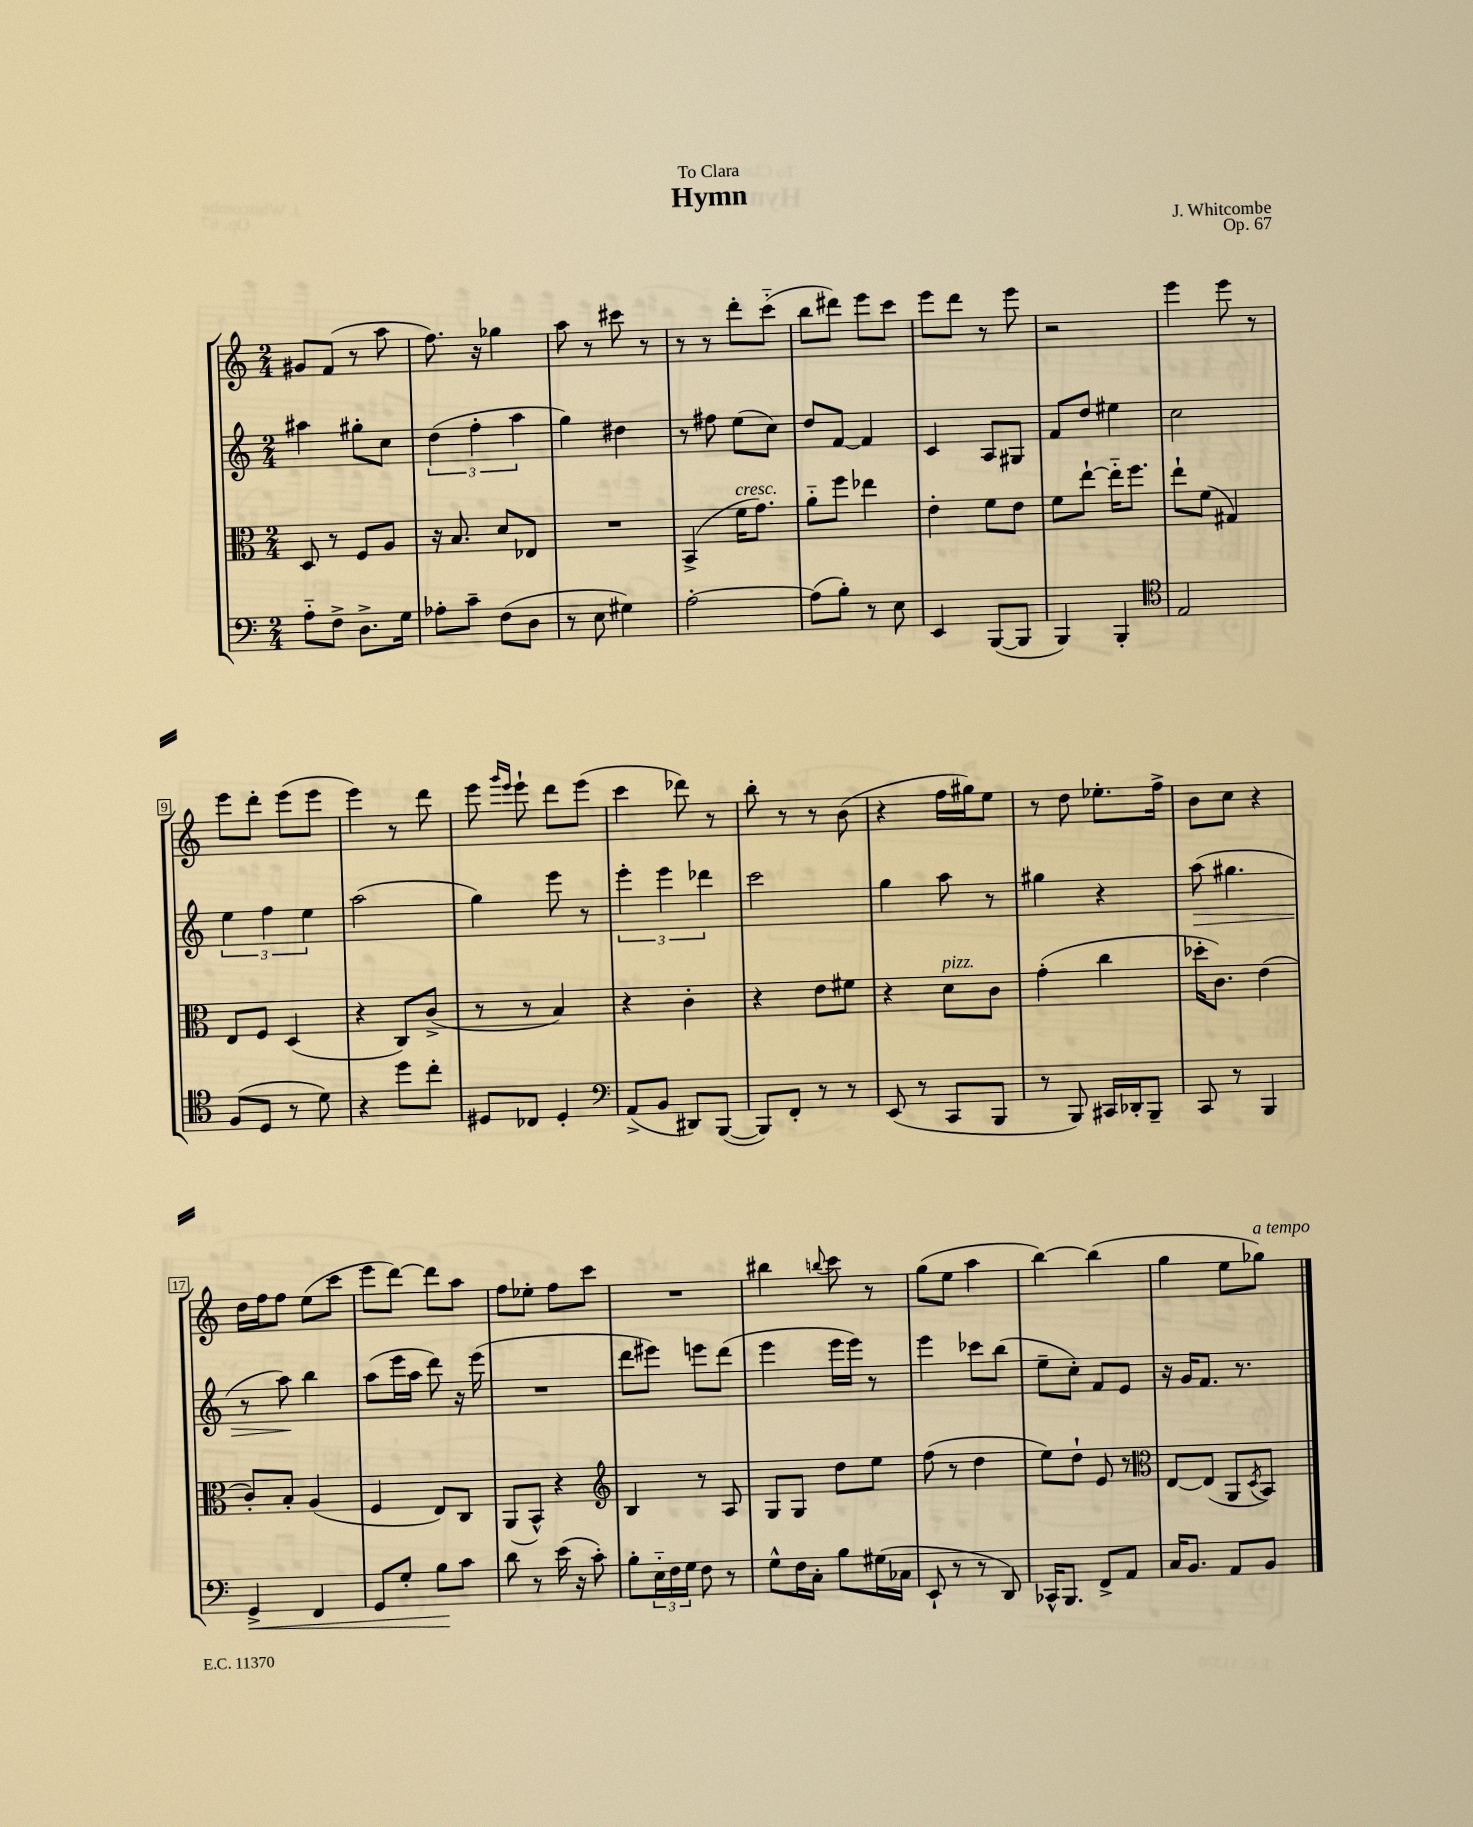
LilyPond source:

\header { title = "Hymn" composer = "J. Whitcombe" dedication = "To Clara" opus = "Op. 67" }
<<
\new StaffGroup <<
\new Staff = "s0" {
    \clef treble \key c \major \numericTimeSignature \time 2/4
    gis'8 f'8( r8 a''8 |
    f''8.) r16 ges''4 |
    a''8 r8 cis'''8 r8 |
    r8 r8 d'''8-. c'''8-_( |
    b''8 dis'''8) e'''8 c'''8 |
    e'''8 d'''8 r8 e'''8 |
    r2 |
    e'''4 e'''8 r8 |
    e'''8 d'''8-. e'''8( e'''8 |
    e'''4) r8 d'''8 |
    e'''8 \grace { g'''16 e'''16 } e'''8-! d'''8 e'''8( |
    c'''4 des'''8) r8 |
    b''8-. r8 r8 b'8( |
    r4 f''16 gis''16) e''8 |
    r8 d''8 ees''8.-. f''16-> |
    b'8 c''8 r4 |
    d''16 f''16 f''8 e''8( c'''8 |
    e'''8 d'''8~) d'''8 a''8 |
    f''8 ees''8-. f''8 c'''8 |
    R2 |
    bis''4 \appoggiatura { b''8 } c'''8 r8 |
    g''8( e''8 a''4 |
    b''4~) b''4( |
    g''4 e''8 ges''8^\markup { \italic "a tempo" }) \bar "|." |
}
\new Staff = "s1" {
    \clef treble \key c \major \numericTimeSignature \time 2/4
    ais''4 gis''8-. c''8 |
    \tuplet 3/2 { d''4( f''4-. a''4 } |
    g''4) dis''4 |
    r8 fis''8 e''8( c''8) |
    d''8 f'8~ f'4 |
    c'4 a8 gis8 |
    f'8 d''8 eis''4 |
    c''2 |
    \tuplet 3/2 { e''4 f''4 e''4 } |
    a''2( |
    g''4) e'''8 r8 |
    \tuplet 3/2 { e'''4-. e'''4 des'''4 } |
    c'''2 |
    g''4 a''8 r8 |
    gis''4 r4 |
    a''8\>( gis''4. |
    r8 a''8\!) b''4 |
    a''8( e'''16 a''16 d'''8) r16 e'''16( |
    R2 |
    d'''8 eis'''8) e'''8 d'''8( |
    e'''4 e'''16 e'''16) r8 |
    e'''4 ces'''8 b''8( |
    e''8-- c''8-.) f'8 e'8 |
    r16 g'16 f'8. r8. \bar "|." |
}
\new Staff = "s2" {
    \clef alto \key c \major \numericTimeSignature \time 2/4
    d8 r8 f8 a8 |
    r16 b8. d'8 ees8 |
    R2 |
    b,4->( f'16^\markup { \italic "cresc." } g'8.) |
    a'8-_ f''8 ees''4 |
    e'4-. f'8 e'8 |
    f'8 e''8~-! e''16-_ f''8. |
    e''8-! f'8( gis4) |
    e8 f8 d4( |
    r4 c8) c'8->( |
    r8 r8 b4) |
    r4 c'4-. |
    r4 e'8 fis'8 |
    r4 d'8^\markup { \italic "pizz." } c'8 |
    g'4-.( c''4 |
    des''16-. c'8.) e'4( |
    c'8-.) b8-. a4( |
    f4 e8) c8 |
    a,8( b,8-^) r4 |
    \clef treble b4 r8 a8 |
    g8 g8 d''8 e''8 |
    f''8( r8 d''4 |
    e''8) d''8-! e'8 r8 |
    \clef alto e8~ e8( a,8 \acciaccatura { d8 } b,8) \bar "|." |
}
\new Staff = "s3" {
    \clef bass \key c \major \numericTimeSignature \time 2/4
    a8-_ f8-> d8.-> g16 |
    aes8-. c'8-- f8( d8 |
    r8 e8 gis4) |
    a2~-. |
    a8( b8-.) r8 e8 |
    e,4 b,,8~( b,,8 |
    b,,4) b,,4-. |
    \clef tenor e2 |
    f8( d8 r8 d'8) |
    r4 d''8 c''8-. |
    dis8 ces8 dis4-. |
    \clef bass a,8->( b,8 dis,8) b,,8~( |
    b,,8) f,8-. r8 r8 |
    e,8( r8 c,8 b,,8 |
    r8 b,,8) cis,16 des,16-. b,,8-- |
    c,8 r8 b,,4 |
    g,4->\< f,4 |
    g,8 g8-. b8\! c'8 |
    d'8 r8 e'16( r16 c'8-.) |
    b8-. \tuplet 3/2 { e16-_ f16 g16 } f8 r8 |
    g8-^ f16 c16-. b8 gis16( ces16 |
    e,8-! r8 r8 d,8) |
    ces,16-^ b,,8. f,8-> a,8 |
    c16 b,8. a,8 b,8 \bar "|." |
}
>>
>>
\layout { \context { \Score \override BarNumber.stencil = #(make-stencil-boxer 0.1 0.3 ly:text-interface::print) } }
